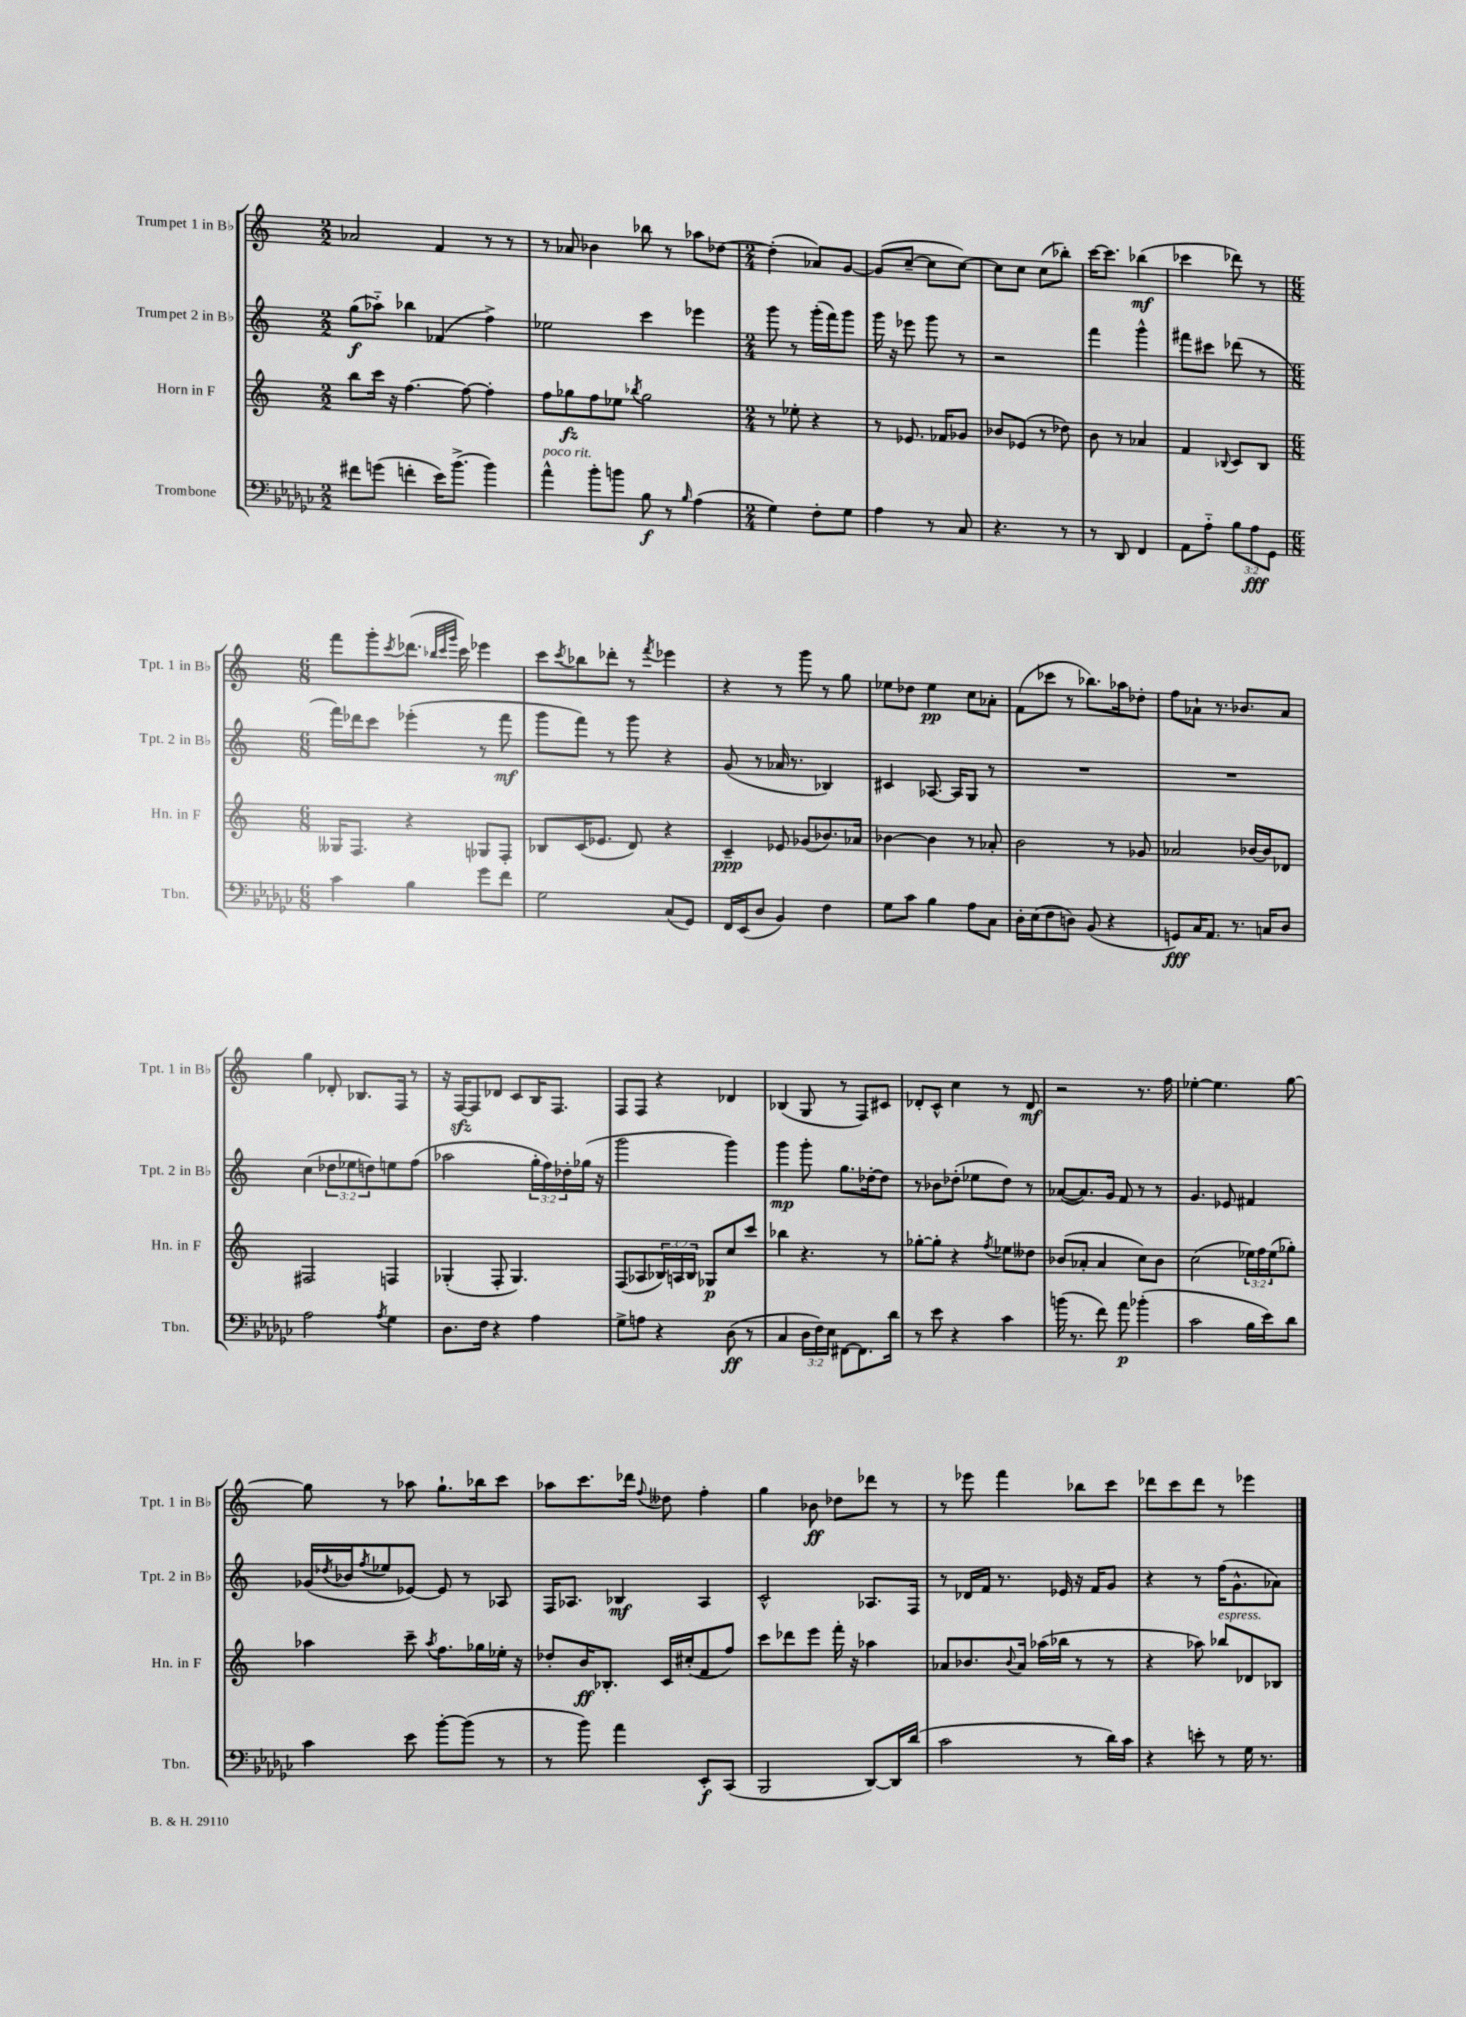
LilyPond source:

<<
\new StaffGroup <<
\new Staff = "s0" \with { instrumentName = "Trumpet 1 in Bb" shortInstrumentName = "Tpt. 1 in Bb" } {
    \clef treble \key c \major \numericTimeSignature \time 2/2
    aes'2 f'4 r8 r8 |
    r8 aes'8 bes'4 bes''8 r8 aes''8 des''8~ |
    \numericTimeSignature \time 2/4 des''4-.( aes'8) g'8~ |
    g'8( c''8~-- c''8 c''8~) |
    c''8 c''8 c''8( bes''8-.) |
    c'''16~ c'''8. bes''4\mf( |
    ces'''4 des'''8) r8 |
    \numericTimeSignature \time 6/8 f'''8 g'''8-. \acciaccatura { c'''8 } des'''8.( \grace { bes''32 c'''32 g'''32 } c'''16) ees'''4 |
    c'''8 \acciaccatura { c'''8 } bes''8 des'''8-. r8 \acciaccatura { f'''8 } ees'''4 |
    r4 r8 g'''8 r8 g''8 |
    ees''8 des''8 ees''4\pp c''8 aes'8-. |
    f'8( ces'''8 r8 bes''8.) aes''16 des''8-. |
    f''8 aes'8-! r8. bes'8. aes'8 |
    g''4 des'8-. bes8. f16 r8 |
    r16 f16~\sfz f8 des'8 c'8 b16 f8. |
    f8 f8 r4 des'4 |
    bes4( g8 r8 f8) cis'8 |
    des'8-. c'8-^ c''4 r8 des'8\mf |
    r2 r8. f''16 |
    ees''4~-. ees''4. g''8~ |
    g''8 r8 aes''8 g''8.-! bes''16 c'''8 |
    aes''8 c'''8. des'''16 \appoggiatura { f''8 } deses''8 f''4-. |
    g''4 bes'8\ff des''8 des'''8 r8 |
    r8 ees'''8 f'''4 bes''8 c'''8 |
    des'''8 c'''8 des'''8 r8 ees'''4 \bar "|." |
}
\new Staff = "s1" \with { instrumentName = "Trumpet 2 in Bb" shortInstrumentName = "Tpt. 2 in Bb" } {
    \clef treble \key c \major \numericTimeSignature \time 2/2 \override Staff.TupletNumber.text = #tuplet-number::calc-fraction-text
    g''8\f( aes''8-_) bes''4 fes'4( f''4->) |
    ees''2 c'''4 ees'''4 |
    \numericTimeSignature \time 2/4 g'''8 r8 g'''16-.( f'''16) g'''8 |
    g'''16 r16 ees'''8 g'''8 r8 |
    r2 |
    f'''4 g'''4-^ |
    fis'''8 cis'''8 des'''8( r8 |
    \numericTimeSignature \time 6/8 f'''16) des'''16 c'''8 ees'''4-.( r8 f'''8\mf |
    g'''8 f'''8) r8 g'''8 r4 |
    g'8( r8 aes'16 r8. bes4) |
    cis'4 aes8.~ aes16 g8 r8 |
    R2. |
    R2. |
    c''4( \tuplet 3/2 { des''8 ees''8 d''8) } e''8 f''8( |
    aes''2 \tuplet 3/2 { g''16-. f''16) des''16-. } ges''16( r16 |
    g'''2 g'''4) |
    g'''4\mp g'''8-. g''8. des''16~-. des''8 |
    r8 bes'8 des''8-.( ees''8 des''8) r8 |
    aes'8~( aes'8.) g'16 f'8 r8 r8 |
    g'4. ees'8 fis'4 |
    ges'16( \acciaccatura { des''8 } bes'16 \acciaccatura { f''8 } ees''8 ees'8~) ees'8 r8 aes8 |
    f16 aes8. bes4\mf aes4 |
    c'2-^ aes8. f16 |
    r8 des'16 f'16 r8. ees'16 r16 f'16 g'8 |
    r4 r8 f''16( g'8.-^ aes'8) \bar "|." |
}
\new Staff = "s2" \with { instrumentName = "Horn in F" shortInstrumentName = "Hn. in F" } {
    \clef treble \key c \major \numericTimeSignature \time 2/2 \override Staff.TupletNumber.text = #tuplet-number::calc-fraction-text
    b''8 c'''16 r16 f''4.~ f''8~ f''4-. |
    f''8 ges''8\fz f''8 ees''8 \acciaccatura { bes''8 } ges''2 |
    \numericTimeSignature \time 2/4 r8 ees''8-. r4 |
    r8 ees'8. fes'16 ges'8 |
    bes'8 ees'8( r8 des''8) |
    b'8 r8 aes'4 |
    f'4 \appoggiatura { bes8 } c'8 bes8 |
    \numericTimeSignature \time 6/8 geses16 f8. r4 ges8 f8-. |
    bes8 c'16( ees'8. d'8) r4 |
    c'4--\ppp ees'8 ges'8( bes'8.) aes'16 |
    bes'4~ bes'4 r8 aes'8-. |
    b'2 r8 ges'8 |
    aes'2 bes'16~ bes'16 des'8 |
    fis2 f4 |
    ges4-.( f8-. ges4.) |
    f8( aes8 \tuplet 3/2 { bes16) a16 bes16 } ges8\p c''8 c'''8 |
    bes''4 r4. r8 |
    ges''8~-. ges''8-. r4 \acciaccatura { f''8 } ees''8 deses''8 |
    bes'8( aes'8-. aes'4 c''8) bes'8 |
    c''2( \tuplet 3/2 { ees''16) f''16 ees''16( } ges''8-.) |
    aes''4 c'''8-- \acciaccatura { aes''8 } f''8. ges''16 ees''16-. r16 |
    des''8-. b'16\ff bes8.-. c'16 cis''16-.( f'8 f''8) |
    c'''8 des'''8 e'''8 f'''16-. r16 aes''4 |
    aes'8 bes'8. \appoggiatura { bes'8 } aes'16 aes''16( bes''16 r8 r8 |
    r4 aes''8) bes''8^\markup { \italic "espress." } des'8 bes8 \bar "|." |
}
\new Staff = "s3" \with { instrumentName = "Trombone" shortInstrumentName = "Tbn." } {
    \clef bass \key ges \major \numericTimeSignature \time 2/2 \override Staff.TupletNumber.text = #tuplet-number::calc-fraction-text
    fis'8 g'8( f'4-. ees'16) bes'8.->( bes'4) |
    aes'4-^^\markup { \italic "poco rit." } bes'8-. b'8 bes8\f r8 \grace { bes16 } aes4( |
    \numericTimeSignature \time 2/4 ges4) f8-. ges8 |
    aes4 r8 ces8 |
    r4. r8 |
    r8 des,8 f,4 |
    aes,8 aes8-_ \tuplet 3/2 { bes8 aes8\fff ges,8 } |
    \numericTimeSignature \time 6/8 ces'4 bes4 ges'8 f'8 |
    ges2 ces8( ges,8) |
    f,16 ees,16( des8 bes,4) f4 |
    ges8 ces'8 bes4 aes8 ces8 |
    des16-. ees16( f8 d8) bes,8( r4 |
    g,8\fff) ces16 aes,8. r8. c16 des8 |
    aes2 \acciaccatura { aes8 } ges4 |
    des8. f16 r4 aes4 |
    ges8-> a8 r4 des8\ff( r8 |
    ces4 \tuplet 3/2 { des16 f16) ees16 } fis,8~ fis,8. des'16 |
    r8 ees'8 r4 ces'4 |
    b'16( r8. f'8) aes'8\p bes'4-.( |
    ces'2 bes16 ees'16) des'8 |
    ces'4 ees'8 bes'8~-. bes'8( r8 |
    r8 bes'8) aes'4 ees,8-.\f ces,8( |
    bes,,2 des,8~) des,16 des'16( |
    ces'2 r8 des'16) ces'16 |
    r4 e'8-. r8 ges16 r8. \bar "|." |
}
>>
>>
\layout { \context { \Score \remove "Bar_number_engraver" } }
